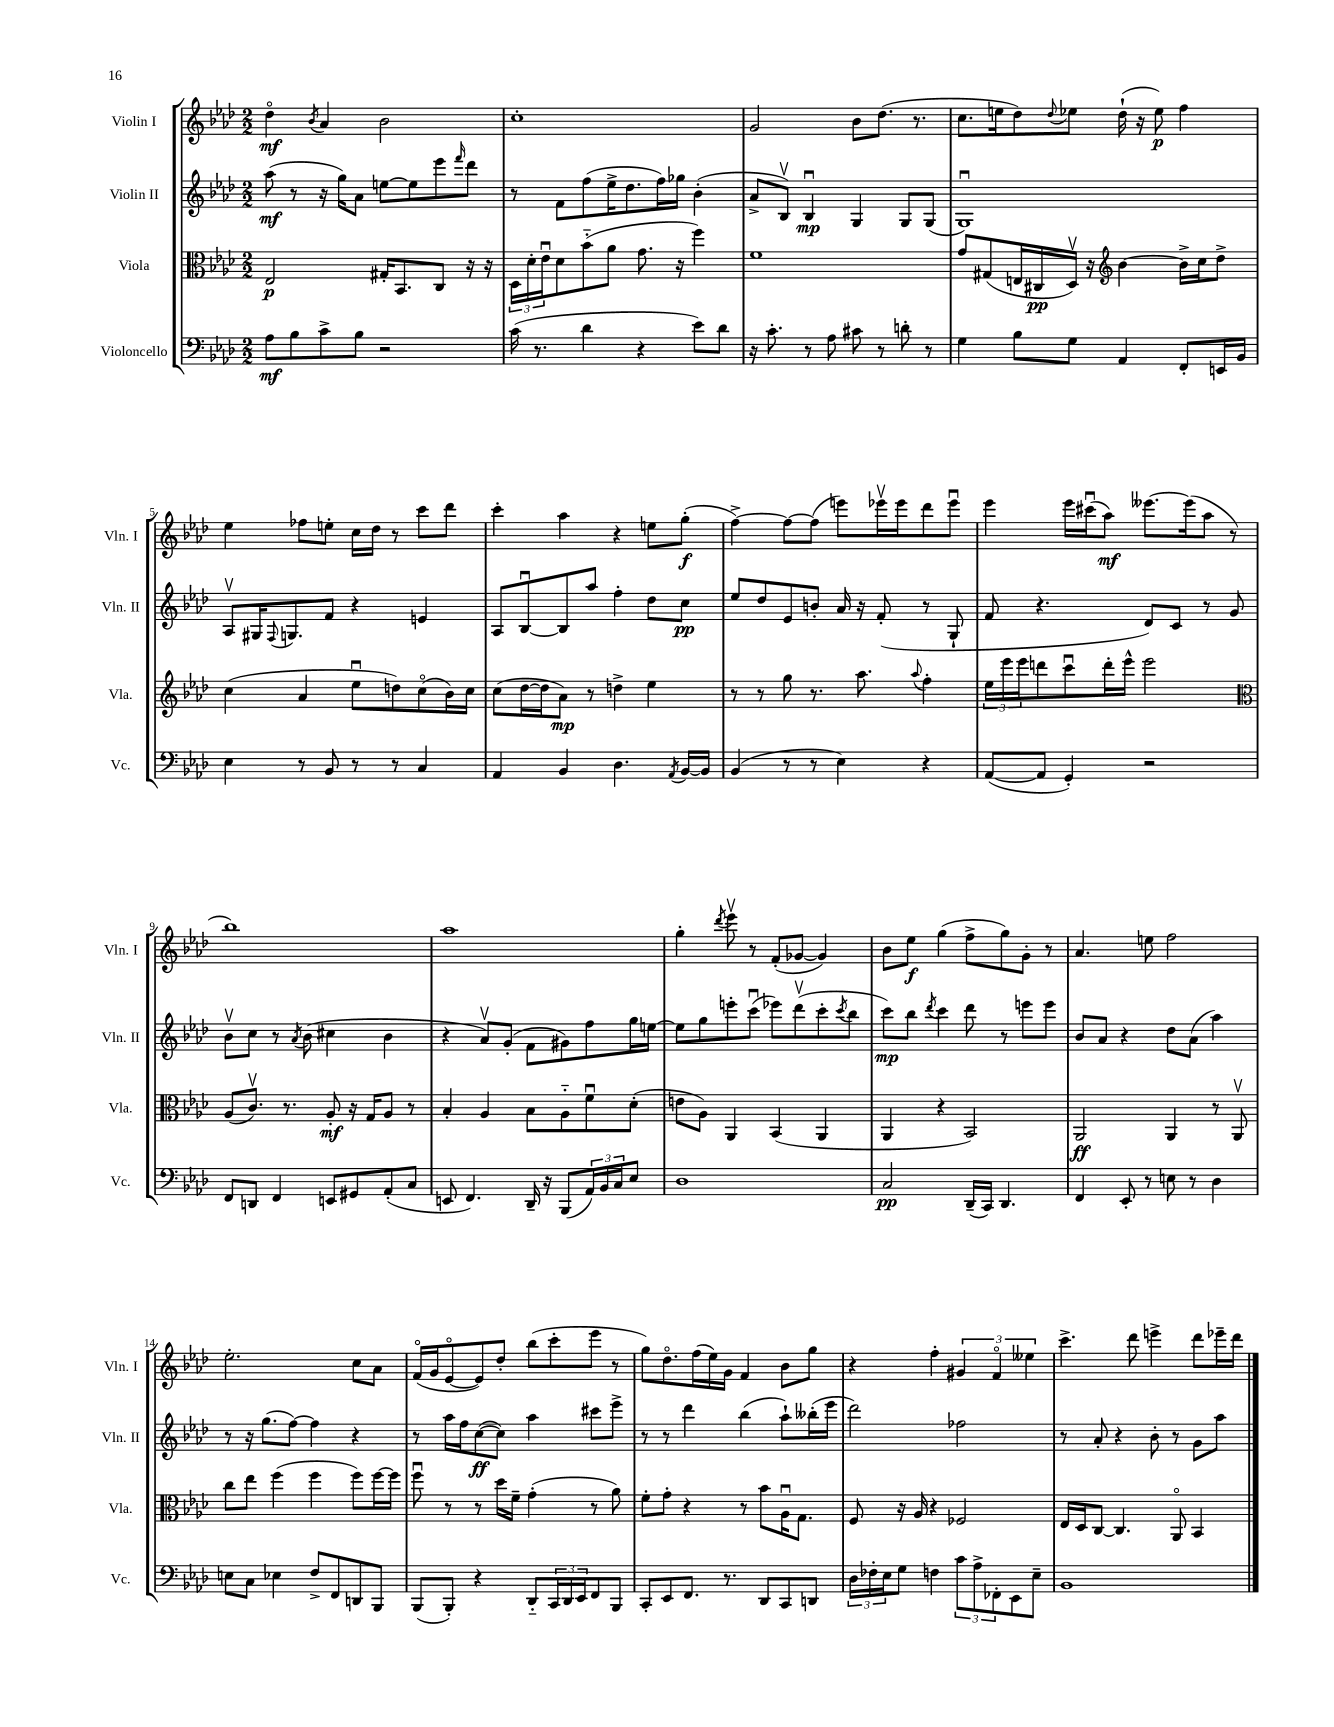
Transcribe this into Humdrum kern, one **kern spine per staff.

**kern	**dynam	**kern	**dynam	**kern	**dynam	**kern	**dynam
*part4	*part4	*part3	*part3	*part2	*part2	*part1	*part1
*staff4	*staff4	*staff3	*staff3	*staff2	*staff2	*staff1	*staff1
*I"Violoncello	*	*I"Viola	*	*I"Violin II	*	*I"Violin I	*
*I'Vc.	*	*I'Vla.	*	*I'Vln. II	*	*I'Vln. I	*
*clefF4	*	*clefC3	*	*clefG2	*	*clefG2	*
*k[b-e-a-d-]	*	*k[b-e-a-d-]	*	*k[b-e-a-d-]	*	*k[b-e-a-d-]	*
*M2/2	*	*M2/2	*	*M2/2	*	*M2/2	*
=1	=1	=1	=1	=1	=1	=1	=1
8A-\L	mf	2E-/	p	(8aa-\	mf	4dd-\	mf
8B-\	.	.	.	8r	.	.	.
.	.	.	.	.	.	8qb-/	.
8c^\	.	.	.	16r	.	4a-/	.
.	.	.	.	16gg\KL)	.	.	.
8B-\J	.	.	.	8a-\J	.	.	.
2r	.	16G#X'/KL	.	[8een\L	.	2b-\	.
.	.	8.BB-/	.	.	.	.	.
.	.	.	.	8ee\]	.	.	.
.	.	8C/J	.	8eee-\	.	.	.
.	.	.	.	16qqfff/	.	.	.
.	.	16r	.	8ddd-\J	.	.	.
.	.	16r	.	.	.	.	.
=2	=2	=2	=2	=2	=2	=2	=2
(16c\	.	24D-\LL	.	8r	.	1cc'	.
.	.	24d-'\	.	.	.	.	.
8.r	.	.	.	.	.	.	.
.	.	24e-u\J	.	.	.	.	.
.	.	8d-\	.	8f\L	.	.	.
4d-\	.	(8b-\	.	(8ff\	.	.	.
.	.	8a-\J	.	16ee-^\K	.	.	.
.	.	.	.	8.dd-\	.	.	.
4r	.	8.g\	.	.	.	.	.
.	.	.	.	16ff\L)	.	.	.
.	.	16r	.	16gg-X\JJ	.	.	.
8e-\L)	.	4ff\)	.	(4b-'\	.	.	.
8d-\J	.	.	.	.	.	.	.
=3	=3	=3	=3	=3	=3	=3	=3
16r	.	1f	.	8a-^/L	.	2g/	.
8.c'\	.	.	.	.	.	.	.
.	.	.	.	8B-v/J)	.	.	.
8r	.	.	.	4B-u/	mp	.	.
8A-\	.	.	.	.	.	.	.
8c#X\	.	.	.	4G/	.	8b-\L	.
8r	.	.	.	.	.	(8.dd-\J	.
8dn'\	.	.	.	8G/L	.	.	.
.	.	.	.	.	.	8.r	.
8r	.	.	.	(8G/J	.	.	.
=4	=4	=4	=4	=4	=4	=4	=4
4G\	.	8g/L	.	1Gu)	.	8.cc\L	.
.	.	(8G#X/	.	.	.	.	.
.	.	.	.	.	.	16een\k	.
8B-\L	.	16En/L	.	.	.	8dd-\)	.
.	.	16C#X/	pp	.	.	.	.
.	.	.	.	.	.	8qqdd-/	.
8G\J	.	16D-v/JJ)	.	.	.	8ee-X\J	.
.	.	16r	.	.	.	.	.
*	*	*clefG2	*	*	*	*	*
4AA-/	.	[4b-\	.	.	.	(16dd-`\	.
.	.	.	.	.	.	16r	.
.	.	.	.	.	.	8ee-\)	p
8FF'/L	.	16b-^\LL]	.	.	.	4ff\	.
.	.	16cc\J	.	.	.	.	.
16EEn/L	.	8dd-^\J	.	.	.	.	.
16BB-/JJ	.	.	.	.	.	.	.
!!LO:LB:g=z
=5	=5	=5	=5	=5	=5	=5	=5
4E-\	.	(4cc\	.	8A-v/L	.	4ee-\	.
.	.	.	.	16G#X/K	.	.	.
.	.	.	.	8qqF/	.	.	.
.	.	.	.	8.Gn/	.	.	.
8r	.	4a-/	.	.	.	8ff-X\L	.
8BB-/	.	.	.	8f/J	.	8een'\J	.
8r	.	8ee-u\L	.	4r	.	16cc\LL	.
.	.	.	.	.	.	16dd-\JJ	.
8r	.	8ddn\)	.	.	.	8r	.
4C/	.	(8cc\	.	4en/	.	8ccc\L	.
.	.	16b-\L)	.	.	.	8ddd-\J	.
.	.	16cc\JJ	.	.	.	.	.
=6	=6	=6	=6	=6	=6	=6	=6
4AA-/	.	(8cc\L	.	8A-/L	.	4ccc'\	.
.	.	[16dd-\L	.	[8B-u/	.	.	.
.	.	16dd-\J]	.	.	.	.	.
4BB-/	.	8a-\J)	mp	8B-/]	.	4aa-\	.
.	.	8r	.	8aa-/J	.	.	.
4.D-\	.	4ddn^\	.	4ff'\	.	4r	.
.	.	4ee-\	.	8dd-\L	.	8een\L	.
8qAA-/	.	.	.	.	.	.	.
[16BB-/LL	.	.	.	8cc\J	pp	(8gg'\J	f
16BB-/JJ]	.	.	.	.	.	.	.
=7	=7	=7	=7	=7	=7	=7	=7
(4BB-/	.	8r	.	8ee-/L	.	[4ff^\)	.
.	.	8r	.	8dd-/	.	.	.
8r	.	8gg\	.	8e-/	.	8ff\L_	.
8r	.	8.r	.	8bn'/J	.	(8ff\J]	.
4E-\)	.	.	.	16a-/	.	8eeen\L)	.
.	.	8.aa-\	.	16r	.	.	.
.	.	.	.	(8f'/	.	16eee-Xv\L	.
.	.	.	.	.	.	16eee-\J	.
.	.	8qqaa-/	.	.	.	.	.
4r	.	4ff'\	.	8r	.	8ddd-\	.
.	.	.	.	8G`/	.	8eee-u\J	.
=8	=8	=8	=8	=8	=8	=8	=8
([8AA-/L	.	24ee-\LL	.	8f/	.	4eee-\	.
.	.	24eee-\	.	.	.	.	.
.	.	24eee-\J	.	.	.	.	.
8AA-/J]	.	8dddn\	.	4.r	.	.	.
4GG'/)	.	8cccu\	.	.	.	16eee-\LL	.
.	.	.	.	.	.	(16ccc#Xu\J	.
.	.	16ddd'\L	.	.	.	8aa-\J)	mf
.	.	16eee-^^\JJ	.	.	.	.	.
2r	.	2eee-\	.	8d-/L)	.	[8.eee--X\L	.
.	.	.	.	8c/J	.	.	.
.	.	.	.	.	.	(16eee--\k]	.
.	.	.	.	8r	.	8aa-\J	.
.	.	.	.	8g/	.	8r	.
!!LO:LB:g=z
=9	=9	=9	=9	=9	=9	=9	=9
*	*	*clefC3	*	*	*	*	*
8FF/L	.	(8A-/L	.	8b-v\L	.	1bb-)	.
8DDn/J	.	8.cv/J)	.	8cc\J	.	.	.
4FF/	.	.	.	8r	.	.	.
.	.	8.r	.	.	.	.	.
.	.	.	.	8qa-/	.	.	.
.	.	.	.	(8b-\	.	.	.
8EEn/L	.	8A-'/	mf	4cc#X\	.	.	.
8GG#X/	.	16r	.	.	.	.	.
.	.	16G/KL	.	.	.	.	.
(8AA-'/	.	8A-/J	.	4b-\	.	.	.
8C/J	.	8r	.	.	.	.	.
=10	=10	=10	=10	=10	=10	=10	=10
8EEn/	.	4B-'/	.	4r	.	1aa-	.
4.FF/)	.	.	.	.	.	.	.
.	.	4A-/	.	8a-v/L)	.	.	.
.	.	.	.	(8g'/J	.	.	.
16DD-~/	.	8B-\L	.	8f\L	.	.	.
16r	.	.	.	.	.	.	.
(8BBB-/L	.	8A-\	.	8g#X\)	.	.	.
24AA-/L)	.	8fu\	.	8ff\	.	.	.
24BB-/	.	.	.	.	.	.	.
24C/J	.	.	.	.	.	.	.
8E-/J	.	(8d-'\J	.	16gg\L	.	.	.
.	.	.	.	[16een\JJ	.	.	.
=11	=11	=11	=11	=11	=11	=11	=11
1D-	.	8en\L	.	8ee\L]	.	4gg'\	.
.	.	8A-\J)	.	8gg\	.	.	.
.	.	.	.	.	.	8qddd-/	.
.	.	4AA-/	.	8eeen'\	.	8eee-v\	.
.	.	.	.	(8cccu\J	.	8r	.
.	.	(4BB-/	.	8eee-X\L)	.	(8f'/L	.
.	.	.	.	(8ddd-v\	.	[8g-X/J	.
.	.	4AA-/	.	8ccc'\	.	4g-/])	.
.	.	.	.	8qccc/	.	.	.
.	.	.	.	8bb-\J	.	.	.
=12	=12	=12	=12	=12	=12	=12	=12
2C/	pp	4AA-/	.	8ccc\L)	mp	8b-\L	.
.	.	.	.	8bb-\J	.	8ee-\J	f
.	.	.	.	8qddd-/	.	.	.
.	.	4r	.	4ccc\	.	(4gg\	.
(16DD-~/LL	.	2BB-/)	.	8ddd-\	.	8ff^\L	.
16CC/JJ)	.	.	.	.	.	.	.
4.DD-/	.	.	.	8r	.	8gg\)	.
.	.	.	.	8eeen\L	.	8g'\J	.
.	.	.	.	8eee\J	.	8r	.
=13	=13	=13	=13	=13	=13	=13	=13
4FF/	.	2AA-/	ff	8b-/L	.	4.a-/	.
.	.	.	.	8a-/J	.	.	.
8EE-'/	.	.	.	4r	.	.	.
8r	.	.	.	.	.	8een\	.
8En\	.	4AA-/	.	8dd-\L	.	2ff\	.
8r	.	.	.	(8a-\J	.	.	.
4D-\	.	8r	.	4aa-\)	.	.	.
.	.	8AA-v/	.	.	.	.	.
!!LO:LB:g=z
=14	=14	=14	=14	=14	=14	=14	=14
8En\L	.	8cc\L	.	8r	.	2.ee-'\	.
8C\J	.	8ee-\J	.	16r	.	.	.
.	.	.	.	(8.gg\L	.	.	.
4E-X\	.	(4ff\	.	.	.	.	.
.	.	.	.	[8ff\J)	.	.	.
8F^/L	.	4ff\	.	4ff\]	.	.	.
8FF/	.	.	.	.	.	.	.
8DDn/	.	8ff\L)	.	4r	.	8cc\L	.
8BBB-/J	.	[16ff\L	.	.	.	8a-\J	.
.	.	16ff\JJ]	.	.	.	.	.
=15	=15	=15	=15	=15	=15	=15	=15
(8BBB-/L	.	8ffu\	.	8r	.	(16f/LL	.
.	.	.	.	.	.	16g/J	.
8BBB-'/J)	.	8r	.	16aa-\LL	.	[8e-/	.
.	.	.	.	16ff\J	.	.	.
4r	.	8r	.	([8cc\	ff	8e-/])	.
.	.	16dd-\LL	.	8cc\J])	.	8dd-'/J	.
.	.	16f~\JJ	.	.	.	.	.
8DD-/L	.	(4g'\	.	4aa-\	.	(8bb-\L	.
24CC/L	.	.	.	.	.	8ccc'\	.
24DD-/	.	.	.	.	.	.	.
24EE-/J	.	.	.	.	.	.	.
8FF/	.	8r	.	8ccc#X\L	.	8eee-\J	.
8BBB-/J	.	8a-\)	.	8eee-^\J	.	8r	.
=16	=16	=16	=16	=16	=16	=16	=16
8CC'/L	.	8f'\L	.	8r	.	8gg\L)	.
8EE-/	.	8g'\J	.	8r	.	8.dd-\	.
8.FF/J	.	4r	.	4ddd-\	.	.	.
.	.	.	.	.	.	(16ff\L	.
.	.	.	.	.	.	16ee-\)	.
8.r	.	.	.	.	.	16g\JJ	.
.	.	8r	.	(4bb-\	.	4f/	.
8DD-/L	.	8b-\L	.	.	.	.	.
8CC/	.	16A-u\K	.	8aa-`\L)	.	8b-\L	.
.	.	8.G\J	.	.	.	.	.
8DDn/J	.	.	.	(16bb--X'\L	.	8gg\J	.
.	.	.	.	16eee-\JJ	.	.	.
=17	=17	=17	=17	=17	=17	=17	=17
24D-\LL	.	8F/	.	2ddd-\)	.	4r	.
24F-X'\	.	.	.	.	.	.	.
24E-\J	.	.	.	.	.	.	.
8G\J	.	16r	.	.	.	.	.
.	.	16A-/	.	.	.	.	.
4Fn\	.	4r	.	.	.	4ff'\	.
12c\L	.	2F-X/	.	2ff-X\	.	6g#X/	.
12A-^\	.	.	.	.	.	.	.
12FF-X'\	.	.	.	.	.	6f/	.
8EE-\	.	.	.	.	.	.	.
.	.	.	.	.	.	6ee--X\	.
8E-~\J	.	.	.	.	.	.	.
=18	=18	=18	=18	=18	=18	=18	=18
1BB-	.	16E-/LL	.	8r	.	4.ccc^\	.
.	.	16D-/J	.	.	.	.	.
.	.	[8C/J	.	8a-'/	.	.	.
.	.	4.C/]	.	4r	.	.	.
.	.	.	.	.	.	8ddd-\	.
.	.	.	.	8b-'\	.	4eeen^\	.
.	.	8AA-/	.	8r	.	.	.
.	.	4BB-/	.	8g\L	.	8ddd-\L	.
.	.	.	.	8aa-\J	.	16eee-X~\L	.
.	.	.	.	.	.	16ddd-\JJ	.
==	==	==	==	==	==	==	==
*-	*-	*-	*-	*-	*-	*-	*-
